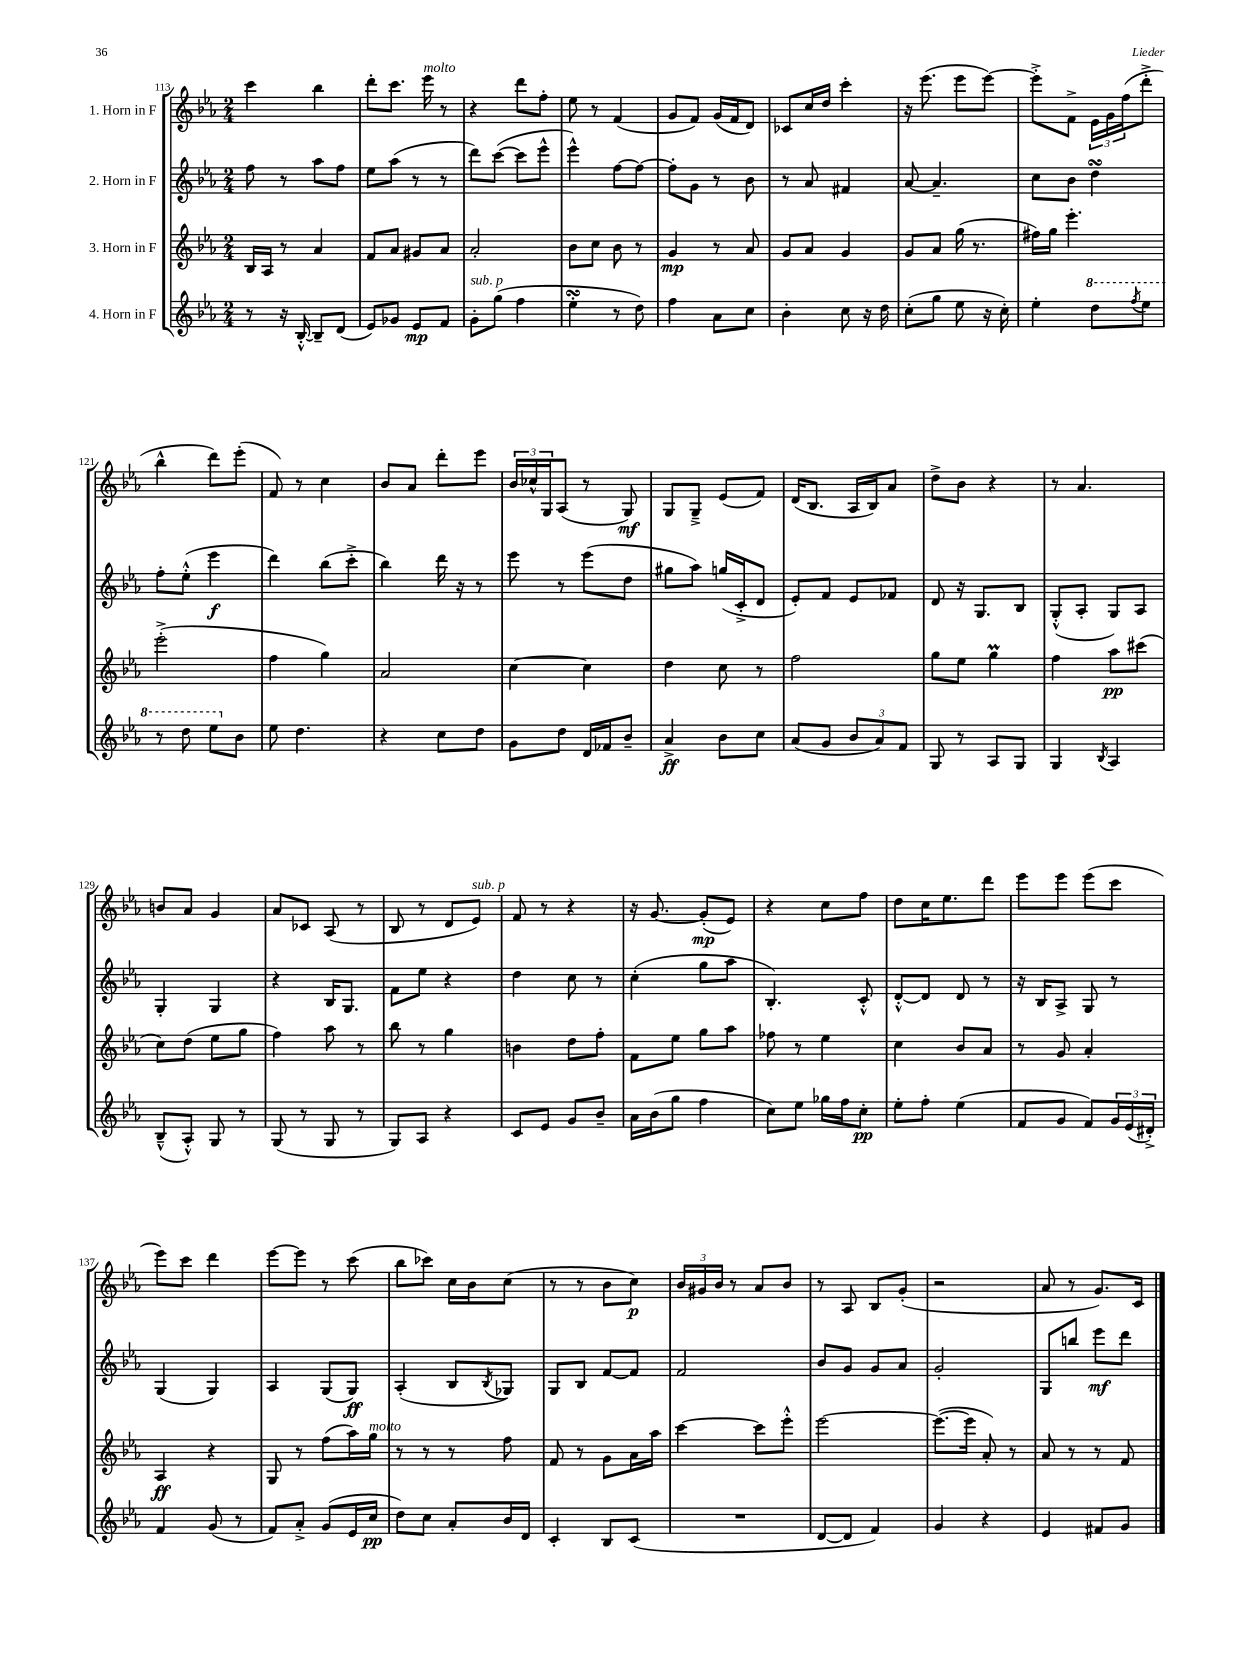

**kern	**dynam	**kern	**dynam	**kern	**dynam	**kern	**dynam
*part4	*part4	*part3	*part3	*part2	*part2	*part1	*part1
*staff4	*staff4	*staff3	*staff3	*staff2	*staff2	*staff1	*staff1
*I"4. Horn in F	*	*I"3. Horn in F	*	*I"2. Horn in F	*	*I"1. Horn in F	*
*clefG2	*	*clefG2	*	*clefG2	*	*clefG2	*
*k[b-e-a-]	*	*k[b-e-a-]	*	*k[b-e-a-]	*	*k[b-e-a-]	*
*M2/4	*	*M2/4	*	*M2/4	*	*M2/4	*
=113	=113	=113	=113	=113	=113	=113	=113
8r	.	16B-/LL	.	8ff\	.	4ccc\	.
.	.	16A-/JJ	.	.	.	.	.
16r	.	8r	.	8r	.	.	.
[16B-'^^/	.	.	.	.	.	.	.
8B-~/L]	.	4a-/	.	8aa-\L	.	4bb-\	.
(8d/J	.	.	.	8ff\J	.	.	.
=114	=114	=114	=114	=114	=114	=114	=114
8e-/L)	.	8f/L	.	8ee-\L	.	8ddd'\L	.
8g-X/J	.	8a-/J	.	(8aa-\J	.	8.ccc\J	.
8e-/L	mp	8g#X/L	.	8r	.	.	.
!	!	!	!	!	!	!LO:TX:a:i:t=molto	!
.	.	.	.	.	.	16eee-\	.
8f/J	.	8a-/J	.	8r	.	8r	.
=115	=115	=115	=115	=115	=115	=115	=115
!LO:TX:a:i:t=sub. p	!	!	!	!	!	!	!
8g'\L	.	2a-'/	.	8ddd\L)	.	4r	.
(8gg\J	.	.	.	([8ccc\J	.	.	.
4ff\	.	.	.	8ccc\L]	.	8ddd\L	.
.	.	.	.	8eee-^^\J	.	8ff'\J	.
=116	=116	=116	=116	=116	=116	=116	=116
4ee-sSSs'\	.	8b-\L	.	4eee-^^\)	.	8ee-\	.
.	.	8cc\J	.	.	.	8r	.
8r	.	8b-\	.	[8ff\L	.	(4f/	.
8dd\)	.	8r	.	8ff\J_	.	.	.
=117	=117	=117	=117	=117	=117	=117	=117
4ff\	.	4g/	mp	8ff'\L]	.	8g/L	.
.	.	.	.	8g\J	.	8f/J)	.
8a-\L	.	8r	.	8r	.	(16g/LL	.
.	.	.	.	.	.	16f/J	.
8cc\J	.	8a-/	.	8b-\	.	8d/J)	.
=118	=118	=118	=118	=118	=118	=118	=118
4b-'\	.	8g/L	.	8r	.	8c-X/L	.
.	.	8a-/J	.	8a-/	.	16cc/L	.
.	.	.	.	.	.	16dd/JJ	.
8cc\	.	4g/	.	4f#X/	.	4ccc'\	.
16r	.	.	.	.	.	.	.
16dd\	.	.	.	.	.	.	.
=119	=119	=119	=119	=119	=119	=119	=119
(8cc'\L	.	8g/L	.	[8a-/	.	16r	.
.	.	.	.	.	.	(8.eee-\	.
8gg\J	.	8a-/J	.	4.a-~/]	.	.	.
8ee-\	.	(16gg\	.	.	.	8eee-\L	.
.	.	8.r	.	.	.	.	.
16r	.	.	.	.	.	[8eee-\J)	.
16cc'\)	.	.	.	.	.	.	.
=120	=120	=120	=120	=120	=120	=120	=120
4ee-'\	.	16ff#X\LL)	.	8cc\L	.	8eee-'^\L]	.
.	.	16gg\JJ	.	.	.	.	.
.	.	4.eee-'\	.	8b-\J	.	8f^\J	.
*8va	*	*	*	*	*	*	*
8ddd\L	.	.	.	4ddsSsS\	.	24e-\LL	.
.	.	.	.	.	.	24g\	.
.	.	.	.	.	.	(24ff\J	.
8qfff/	.	.	.	.	.	.	.
8eee-\J	.	.	.	.	.	8ddd'^\J	.
!!LO:LB:g=z
=121	=121	=121	=121	=121	=121	=121	=121
8r	.	(2eee-'^\	.	8ff'\L	.	4bb-^^\	.
8ddd\	.	.	.	(8ee-'^^\J	.	.	.
8eee-\L	.	.	.	4eee-\	f	8ddd\L)	.
*X8va	*	*	*	*	*	*	*
8b-\J	.	.	.	.	.	(8eee-'\J	.
=122	=122	=122	=122	=122	=122	=122	=122
8ee-\	.	4ff\	.	4ddd\)	.	8f/)	.
4.dd\	.	.	.	.	.	8r	.
.	.	4gg\)	.	(8bb-\L	.	4cc\	.
.	.	.	.	8ccc'^\J	.	.	.
=123	=123	=123	=123	=123	=123	=123	=123
4r	.	2a-/	.	4bb-\)	.	8b-/L	.
.	.	.	.	.	.	8a-/J	.
8cc\L	.	.	.	16ddd\	.	8ddd'\L	.
.	.	.	.	16r	.	.	.
8dd\J	.	.	.	8r	.	8eee-\J	.
=124	=124	=124	=124	=124	=124	=124	=124
8g\L	.	[4cc\	.	8eee-\	.	24b-/LL	.
.	.	.	.	.	.	24cc-X^^/	.
.	.	.	.	.	.	24G/J	.
8dd\J	.	.	.	8r	.	(8A-/J	.
16d/LL	.	4cc\]	.	(8eee-\L	.	8r	.
16f-X/J	.	.	.	.	.	.	.
8b-~/J	.	.	.	8dd\J	.	8G/)	mf
=125	=125	=125	=125	=125	=125	=125	=125
4a-^/	ff	4dd\	.	8gg#X\L	.	8G/L	.
.	.	.	.	8aa-\J)	.	8G~^/J	.
8b-\L	.	8cc\	.	(16ggn/LL	.	(8e-/L	.
.	.	.	.	16c'^/J	.	.	.
8cc\J	.	8r	.	8d/J	.	8f/J)	.
=126	=126	=126	=126	=126	=126	=126	=126
(8a-/L	.	2ff\	.	8e-'/L)	.	(16d/KL	.
.	.	.	.	.	.	8.B-/J	.
8g/J	.	.	.	8f/J	.	.	.
12b-/L	.	.	.	8e-/L	.	16A-/LL	.
.	.	.	.	.	.	16B-/J)	.
12a-/)	.	.	.	.	.	.	.
.	.	.	.	8f-X/J	.	8a-/J	.
12f/J	.	.	.	.	.	.	.
=127	=127	=127	=127	=127	=127	=127	=127
8G/	.	8gg\L	.	8d/	.	8dd^\L	.
8r	.	8ee-\J	.	16r	.	8b-\J	.
.	.	.	.	8.G/L	.	.	.
8A-/L	.	4ggm\	.	.	.	4r	.
8G/J	.	.	.	8B-/J	.	.	.
=128	=128	=128	=128	=128	=128	=128	=128
4G/	.	4ff\	.	(8G'^^/L	.	8r	.
.	.	.	.	8A-'/J	.	4.a-/	.
8qB-/	.	.	.	.	.	.	.
4A-/	.	8aa-\L	pp	8G/L)	.	.	.
.	.	(8ccc#X\J	.	8A-/J	.	.	.
!!LO:LB:g=z
=129	=129	=129	=129	=129	=129	=129	=129
(8B-~^^/L	.	8cc\L)	.	4G'/	.	8bn/L	.
8A-'^^/J)	.	(8dd\J	.	.	.	8a-/J	.
8G/	.	8ee-\L	.	4G/	.	4g/	.
8r	.	8gg\J	.	.	.	.	.
=130	=130	=130	=130	=130	=130	=130	=130
(8G/	.	4ff\)	.	4r	.	8a-/L	.
8r	.	.	.	.	.	8c-X/J	.
8G/	.	8aa-\	.	16B-/KL	.	(8A-/	.
.	.	.	.	8.G/J	.	.	.
8r	.	8r	.	.	.	8r	.
=131	=131	=131	=131	=131	=131	=131	=131
8G/L)	.	8bb-\	.	8f\L	.	8B-/	.
8A-/J	.	8r	.	8ee-\J	.	8r	.
4r	.	4gg\	.	4r	.	8d/L	.
!	!	!	!	!	!	!LO:TX:a:i:t=sub. p	!
.	.	.	.	.	.	8e-/J)	.
=132	=132	=132	=132	=132	=132	=132	=132
8c/L	.	4bn\	.	4dd\	.	8f/	.
8e-/J	.	.	.	.	.	8r	.
8g/L	.	8dd\L	.	8cc\	.	4r	.
8b-~/J	.	8ff'\J	.	8r	.	.	.
=133	=133	=133	=133	=133	=133	=133	=133
16a-\LL	.	8f\L	.	(4cc'\	.	16r	.
(16b-\J	.	.	.	.	.	[8.g/	.
8gg\J	.	8ee-\J	.	.	.	.	.
4ff\	.	8gg\L	.	8gg\L	.	(8g'/L]	mp
.	.	8aa-\J	.	8aa-\J	.	8e-/J)	.
=134	=134	=134	=134	=134	=134	=134	=134
8cc\L)	.	8ff-X\	.	4.B-'/)	.	4r	.
8ee-\J	.	8r	.	.	.	.	.
16gg-X\LL	.	4ee-\	.	.	.	8cc\L	.
16ff\J	.	.	.	.	.	.	.
8cc'\J	pp	.	.	8c'^^/	.	8ff\J	.
=135	=135	=135	=135	=135	=135	=135	=135
8ee-'\L	.	4cc\	.	[8d'^^/L	.	8dd\L	.
8ff'\J	.	.	.	8d/J]	.	16cc\K	.
.	.	.	.	.	.	8.ee-\	.
(4ee-\	.	8b-/L	.	8d/	.	.	.
.	.	8a-/J	.	8r	.	8ddd\J	.
=136	=136	=136	=136	=136	=136	=136	=136
8f/L	.	8r	.	16r	.	8eee-\L	.
.	.	.	.	16B-/KL	.	.	.
8g/J	.	8g/	.	8A-^/J	.	8eee-\J	.
8f/L)	.	4a-'/	.	8G/	.	(8eee-\L	.
24g/L	.	.	.	8r	.	8ccc\J	.
(24e-/	.	.	.	.	.	.	.
24d#X'^/JJ)	.	.	.	.	.	.	.
!!LO:LB:g=z
=137	=137	=137	=137	=137	=137	=137	=137
4f/	.	4A-/	ff	(4G/	.	8eee-\L)	.
.	.	.	.	.	.	8ccc\J	.
(8g/	.	4r	.	4G/)	.	4ddd\	.
8r	.	.	.	.	.	.	.
=138	=138	=138	=138	=138	=138	=138	=138
8f/L)	.	8G/	.	4A-/	.	[8eee-\L	.
8a-'^/J	.	8r	.	.	.	8eee-\J]	.
(8g/L	.	(8ff\L	.	(8G/L	.	8r	.
16e-/L	.	16aa-\L)	.	8G/J)	ff	(8ccc\	.
!	!	!LO:TX:a:i:t=molto	!	!	!	!	!
16cc/JJ	pp	16gg\JJ	.	.	.	.	.
=139	=139	=139	=139	=139	=139	=139	=139
8dd\L)	.	8r	.	(4A-'/	.	8bb-\L	.
8cc\J	.	8r	.	.	.	8ccc-X\J)	.
8a-'/L	.	8r	.	8B-/L	.	16cc\LL	.
.	.	.	.	.	.	16b-\J	.
.	.	.	.	8qB-/	.	.	.
16b-/L	.	8ff\	.	8G-X/J)	.	(8cc\J	.
16d/JJ	.	.	.	.	.	.	.
=140	=140	=140	=140	=140	=140	=140	=140
4c'/	.	8f/	.	8G/L	.	8r	.
.	.	8r	.	8B-/J	.	8r	.
8B-/L	.	8g\L	.	[8f/L	.	8b-\L	.
(8c/J	.	16a-\L	.	8f/J]	.	8cc\J)	p
.	.	16aa-\JJ	.	.	.	.	.
=141	=141	=141	=141	=141	=141	=141	=141
2r	.	[4ccc\	.	2f/	.	24b-/LL	.
.	.	.	.	.	.	24g#X/	.
.	.	.	.	.	.	24b-/JJ	.
.	.	.	.	.	.	8r	.
.	.	8ccc\L]	.	.	.	8a-/L	.
.	.	8eee-'^^\J	.	.	.	8b-/J	.
=142	=142	=142	=142	=142	=142	=142	=142
[8d/L	.	[2eee-\	.	8b-/L	.	8r	.
8d/J]	.	.	.	8g/J	.	8A-/	.
4f/)	.	.	.	8g/L	.	8B-/L	.
.	.	.	.	8a-/J	.	(8g'/J	.
=143	=143	=143	=143	=143	=143	=143	=143
4g/	.	(8.eee-\L_	.	2g'/	.	2r	.
.	.	16eee-\Jk]	.	.	.	.	.
4r	.	8a-'/)	.	.	.	.	.
.	.	8r	.	.	.	.	.
=144	=144	=144	=144	=144	=144	=144	=144
4e-/	.	8a-/	.	8G/L	.	8a-/	.
.	.	8r	.	8bbn/J	.	8r	.
8f#X/L	.	8r	.	8eee-\L	mf	8.g/L)	.
8g/J	.	8f/	.	8ddd\J	.	.	.
.	.	.	.	.	.	16c/Jk	.
==	==	==	==	==	==	==	==
*-	*-	*-	*-	*-	*-	*-	*-
